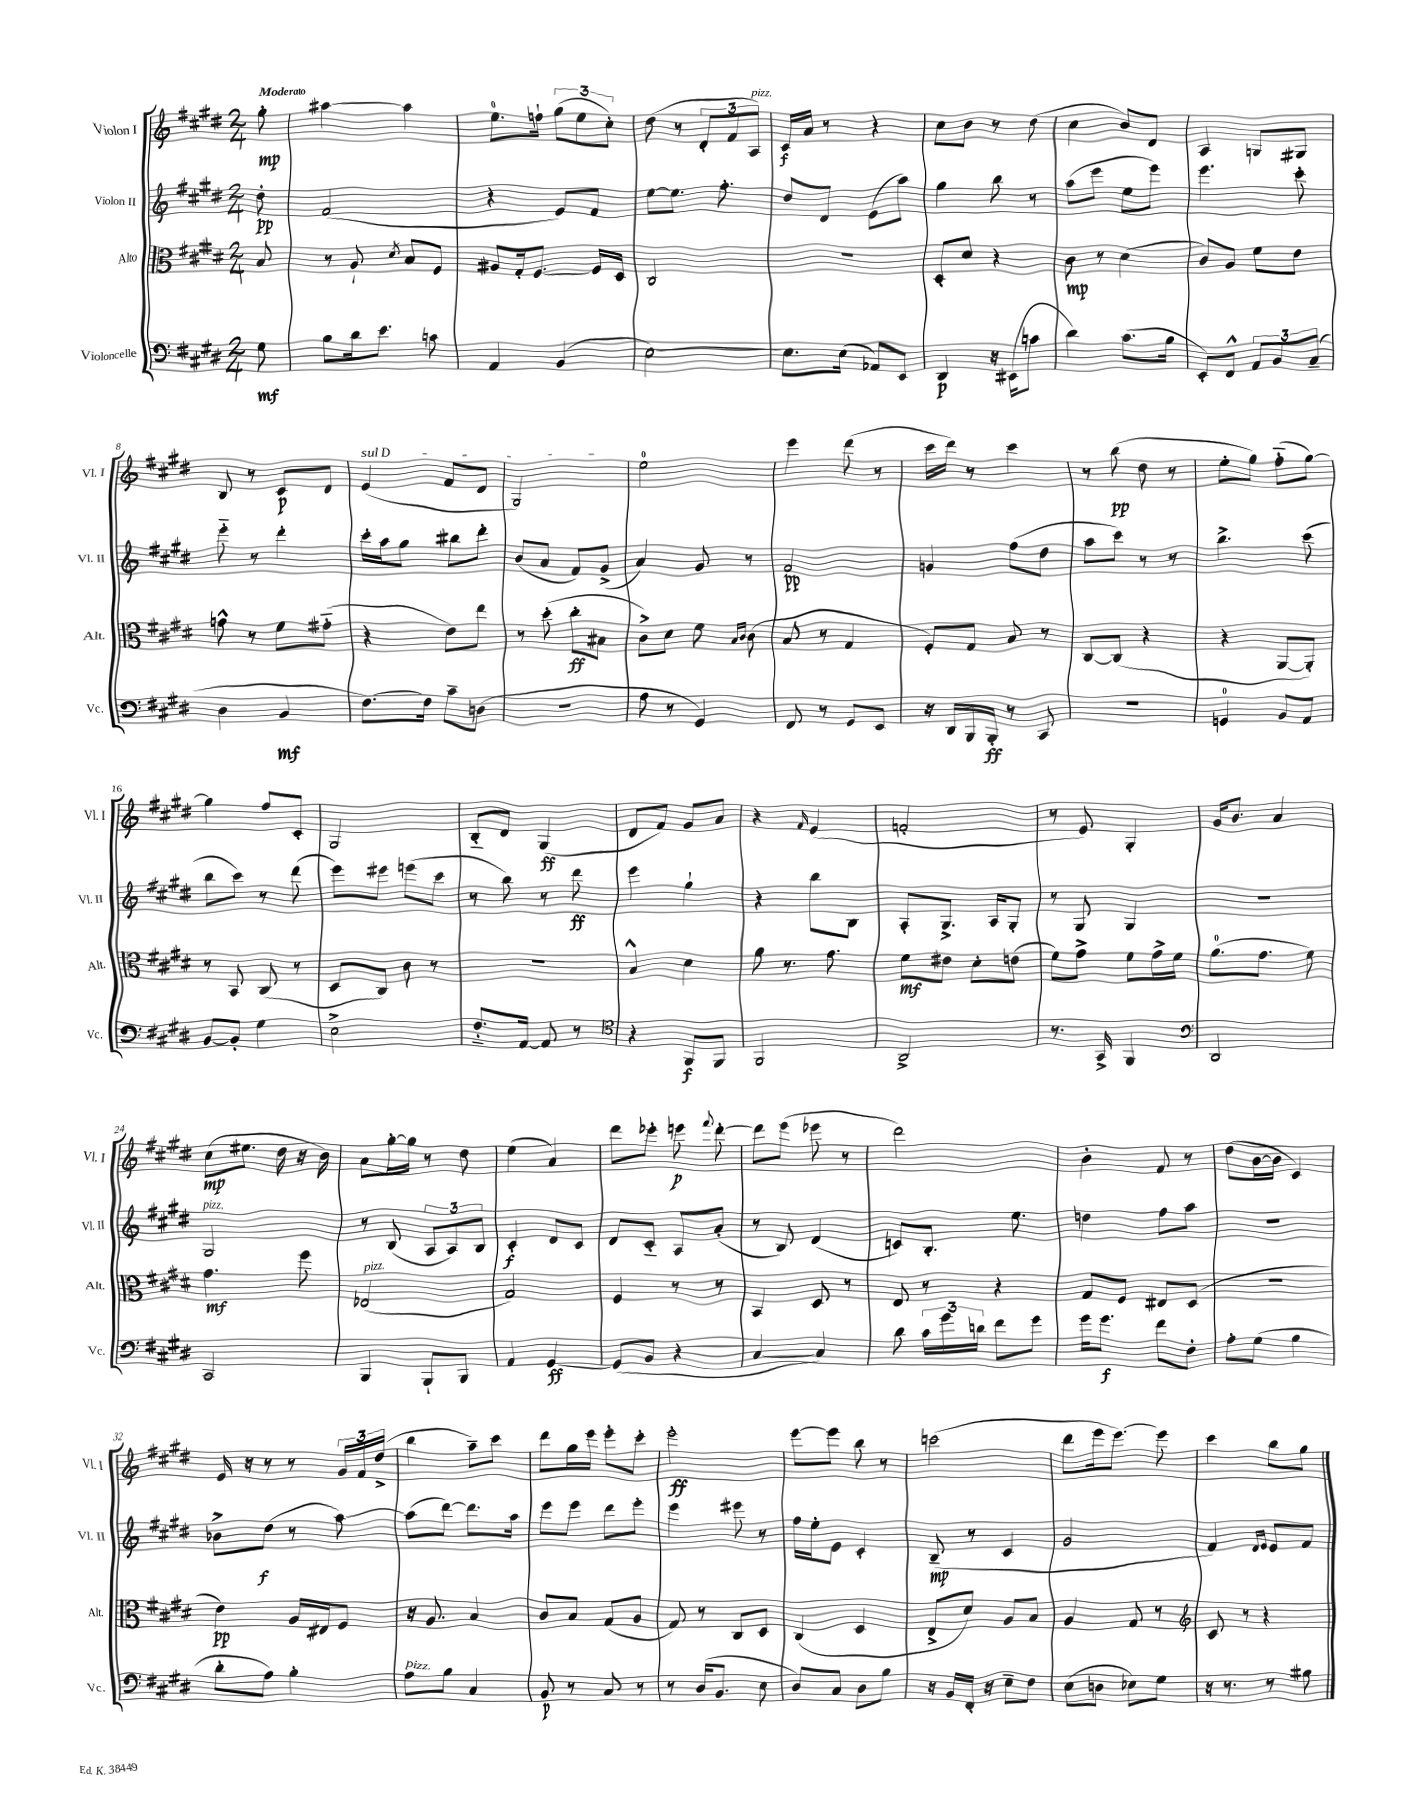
<<
\new StaffGroup <<
\new Staff = "s0" \with { instrumentName = "Violon I" shortInstrumentName = "Vl. I" } {
    \clef treble \key e \major \numericTimeSignature \time 2/4 \partial 8 \tempo "Moderato"
    \autoBeamOff gis''8-.\mp |
    ais''4~ ais''4 |
    e''8.[-0 f''16]-! \tuplet 3/2 { gis''8[( e''8 cis''8]-.) } |
    dis''8( r8 \tuplet 3/2 { dis'8[-. fis'8 a8]^\markup { \italic "pizz." }) } |
    cis'16[\f a'16] r8 r4 |
    cis''8[ b'8] r8 dis''8( |
    cis''4 b'8[) dis'8] |
    a4 g8[ gis8] |
    b8 r8 cis'8[\p dis'8] |
    \once \override TextSpanner.bound-details.left.text = \markup { \italic "sul D" } e'4\startTextSpan( fis'8[ dis'8] |
    gis2\stopTextSpan) |
    e''2-0 |
    e'''4 dis'''8( r8 |
    cis'''16[ dis'''16]) r8 cis'''4 |
    r8 b''8\pp( dis''8 r8 |
    e''8[-. gis''8]) fis''8[-_( gis''8]~) |
    gis''4 fis''8[ cis'8]-. |
    gis2 |
    b8[-_ dis'8] gis4\ff( |
    dis'8[ fis'8]) gis'8[ a'8] |
    r4 \grace { fis'16 } e'4( |
    f'2-. |
    r8 e'8) gis4-. |
    gis'16[ b'8.] a'4 |
    cis''8[\mp( eis''8.] dis''16 r16 b'16) |
    a'8[ gis''16~-. gis''16] r8 dis''8 |
    e''4( a'4) |
    dis'''8[ ees'''8]-. e'''8\p \appoggiatura { fis'''8 } dis'''8~-. |
    dis'''8[ e'''8]( ees'''8 r8 |
    dis'''2) |
    b'4-. fis'8 r8 |
    dis''8[( b'16~ b'16] cis'4) |
    e'16 r16 r8 r8 \tuplet 3/2 { gis'16[ fis'16 dis''16]->( } |
    b''4 a''8[--) cis'''8] |
    dis'''8[ gis''16 e'''16] e'''8[-. cis'''8]-. |
    e'''2-.\ff |
    e'''8[~ e'''8] b''8 r8 |
    c'''2( |
    dis'''8[ e'''16 e'''8.]~) e'''8 |
    cis'''4 b''8[ gis''8] \bar "|." |
}
\new Staff = "s1" \with { instrumentName = "Violon II" shortInstrumentName = "Vl. II" } {
    \clef treble \key e \major \numericTimeSignature \time 2/4 \partial 8
    \autoBeamOff dis''8-.\pp |
    fis'2( |
    r4 e'8[) fis'8] |
    e''8[~ e''8.] fis''8.-. |
    dis''8[ dis'8] e'8[( a''8]) |
    gis''4 b''8 r8 |
    a''8[( e'''8] e''8[ e'''8]) |
    e'''4. cis'''8-. |
    e'''8-_ r8 dis'''4-. |
    cis'''16[-. a''16 gis''8] bis''8[ dis'''8]-. |
    b'8[( a'8] fis'8[) gis'8]->( |
    a'4) gis'8 r8 |
    fis'2\pp |
    g'4 fis''8[( dis''8] |
    a''8[ cis'''8]) r8 r8 |
    b''4.-> cis'''8( |
    b''8[ cis'''8]) r8 dis'''8( |
    e'''8[) eis'''8] e'''8[( cis'''8] |
    r8 b''8) r8 dis'''8\ff |
    e'''4 gis''4-! |
    r4 b''8[ b8] |
    a8[-. gis8.]-> a16[ gis8]-. |
    r8 gis8 gis4 |
    r2 |
    gis2^\markup { \italic "pizz." } |
    r8 b8( \tuplet 3/2 { a8[ a8) b8] } |
    cis'4-.\f dis'8[ cis'8] |
    dis'8[ cis'8]-_ a8[ a'8]-.( |
    r8 b8) dis'4( |
    c'8[) b8.]-. e''8. |
    d''4 fis''8[ a''8] |
    R2 |
    bes'8[-> dis''8]\f( r8 a''8~) |
    a''8[( dis'''8]~) dis'''8.[ a''16] |
    e'''8[ e'''8] dis'''8[ e'''8]-. |
    e'''4 eis'''8 r8 |
    fis''16[ e''16-. e'8] cis'4-. |
    b8--\mp( r8 cis'4 |
    gis'2 |
    fis'4) \grace { dis'16[ e'16] } e'8[ fis'8] \bar "|." |
}
\new Staff = "s2" \with { instrumentName = "Alto" shortInstrumentName = "Alt." } {
    \clef alto \key e \major \numericTimeSignature \time 2/4 \partial 8
    \autoBeamOff b8 |
    r8 a8-! \acciaccatura { dis'8 } b8[ fis8] |
    ais8[ gis16-. fis8.]~ fis16[ dis16] |
    cis2 |
    r2 |
    dis8[-. dis'8] r4 |
    cis'8\mp r8 dis'4( |
    cis'8[) a8] fis'8[ e'8] |
    g'8-^ r8 fis'8[ gis'8]-_( |
    r4 e'8[) e''8] |
    r8 dis''8-.( cis''8[-.\ff bis8] |
    cis'8[->) dis'8] fis'8 \grace { b16[ cis'16] } cis'8( |
    b8 r8 gis4 |
    fis8[-.) gis8] b8 r8 |
    cis8[~ cis8]( r4 |
    r4 a,8[~ a,8]-.) |
    r8 b,8 cis8( r8 |
    dis8[ cis8]) cis'8 r8 |
    r2 |
    b4-^ dis'4 |
    a'8 r8. gis'8. |
    fis'8[\mf eis'8] dis'8[-. e'8]( |
    fis'8[) gis'8]-> fis'8[ gis'16-> fis'16] |
    a'8.[-0( gis'8.] fis'8) |
    gis'4.\mf fis''8 |
    ees2^\markup { \italic "pizz." }( |
    gis2) |
    fis4 r8 r8 |
    b,4 dis8 r8 |
    e8 r8 r4 |
    gis8[ fis8] eis8[ dis8]( |
    r2 |
    e'4\pp) a16[ eis16 fis8] |
    r16 a8. b4 |
    cis'8[ b8] gis8[( a8] |
    gis8) r8 cis8[ dis8] |
    cis4( dis4 |
    e8[-> dis'8]) a8[ b8] |
    a4 gis8 r8 |
    \clef treble cis'8 r8 r4 \bar "|." |
}
\new Staff = "s3" \with { instrumentName = "Violoncelle" shortInstrumentName = "Vc." } {
    \clef bass \key e \major \numericTimeSignature \time 2/4 \partial 8
    \autoBeamOff gis8\mf |
    b8[ dis'16 e'8.] c'8 |
    a,4 b,4( |
    e2~) |
    e8.[ e16]( aes,8[) e,8] |
    dis,4\p r16 eis,16[( c'8] |
    dis'4) cis'8.[( b16] |
    e,8[-.) fis,8]-^ \tuplet 3/2 { a,8[ b,8 cis8]--( } |
    dis4 b,4\mf |
    fis8.[~) fis16] cis'8[-- d8]( |
    r2 |
    a8 r8 gis,4) |
    fis,8 r8 gis,8[ e,8] |
    r16 dis,16[ b,,16 b,,16]-.\ff r8 cis,8 |
    r2 |
    g,4-0 b,8[ a,8] |
    b,8[~ b,8]-. gis4 |
    e2-> |
    fis8.[-_ a,16]~ a,8 r8 |
    \clef tenor r4 fis,8[\f fis,8] |
    fis,2 |
    a,2-> |
    r8. gis,16-> fis,4 |
    \clef bass dis,2 |
    cis,2 |
    b,,4 b,,8[-! b,,8] |
    a,4 gis,4~\ff |
    gis,8[( b,8] r4 |
    cis4~ cis4) |
    dis'8 \tuplet 3/2 { cis'16[ gis'16 d'16] } fis'8[ gis'8] |
    gis'16[ gis'8.]\f fis'8[ fis8]-. |
    a8[-. gis8]( b4 |
    dis'8[-. a8]) b4-. |
    a8[^\markup { \italic "pizz." } b8] cis4 |
    b,8\p r8 cis8 r8 |
    r8 dis16[( b,8.] e8 |
    dis8[) cis8] dis8[ b8] |
    r16 b,16[ fis,16]-. r16 e8[-- fis8] |
    e8[( d8] ees8[) gis8] |
    r16 r8. r8 bis8 \bar "|." |
}
>>
>>
